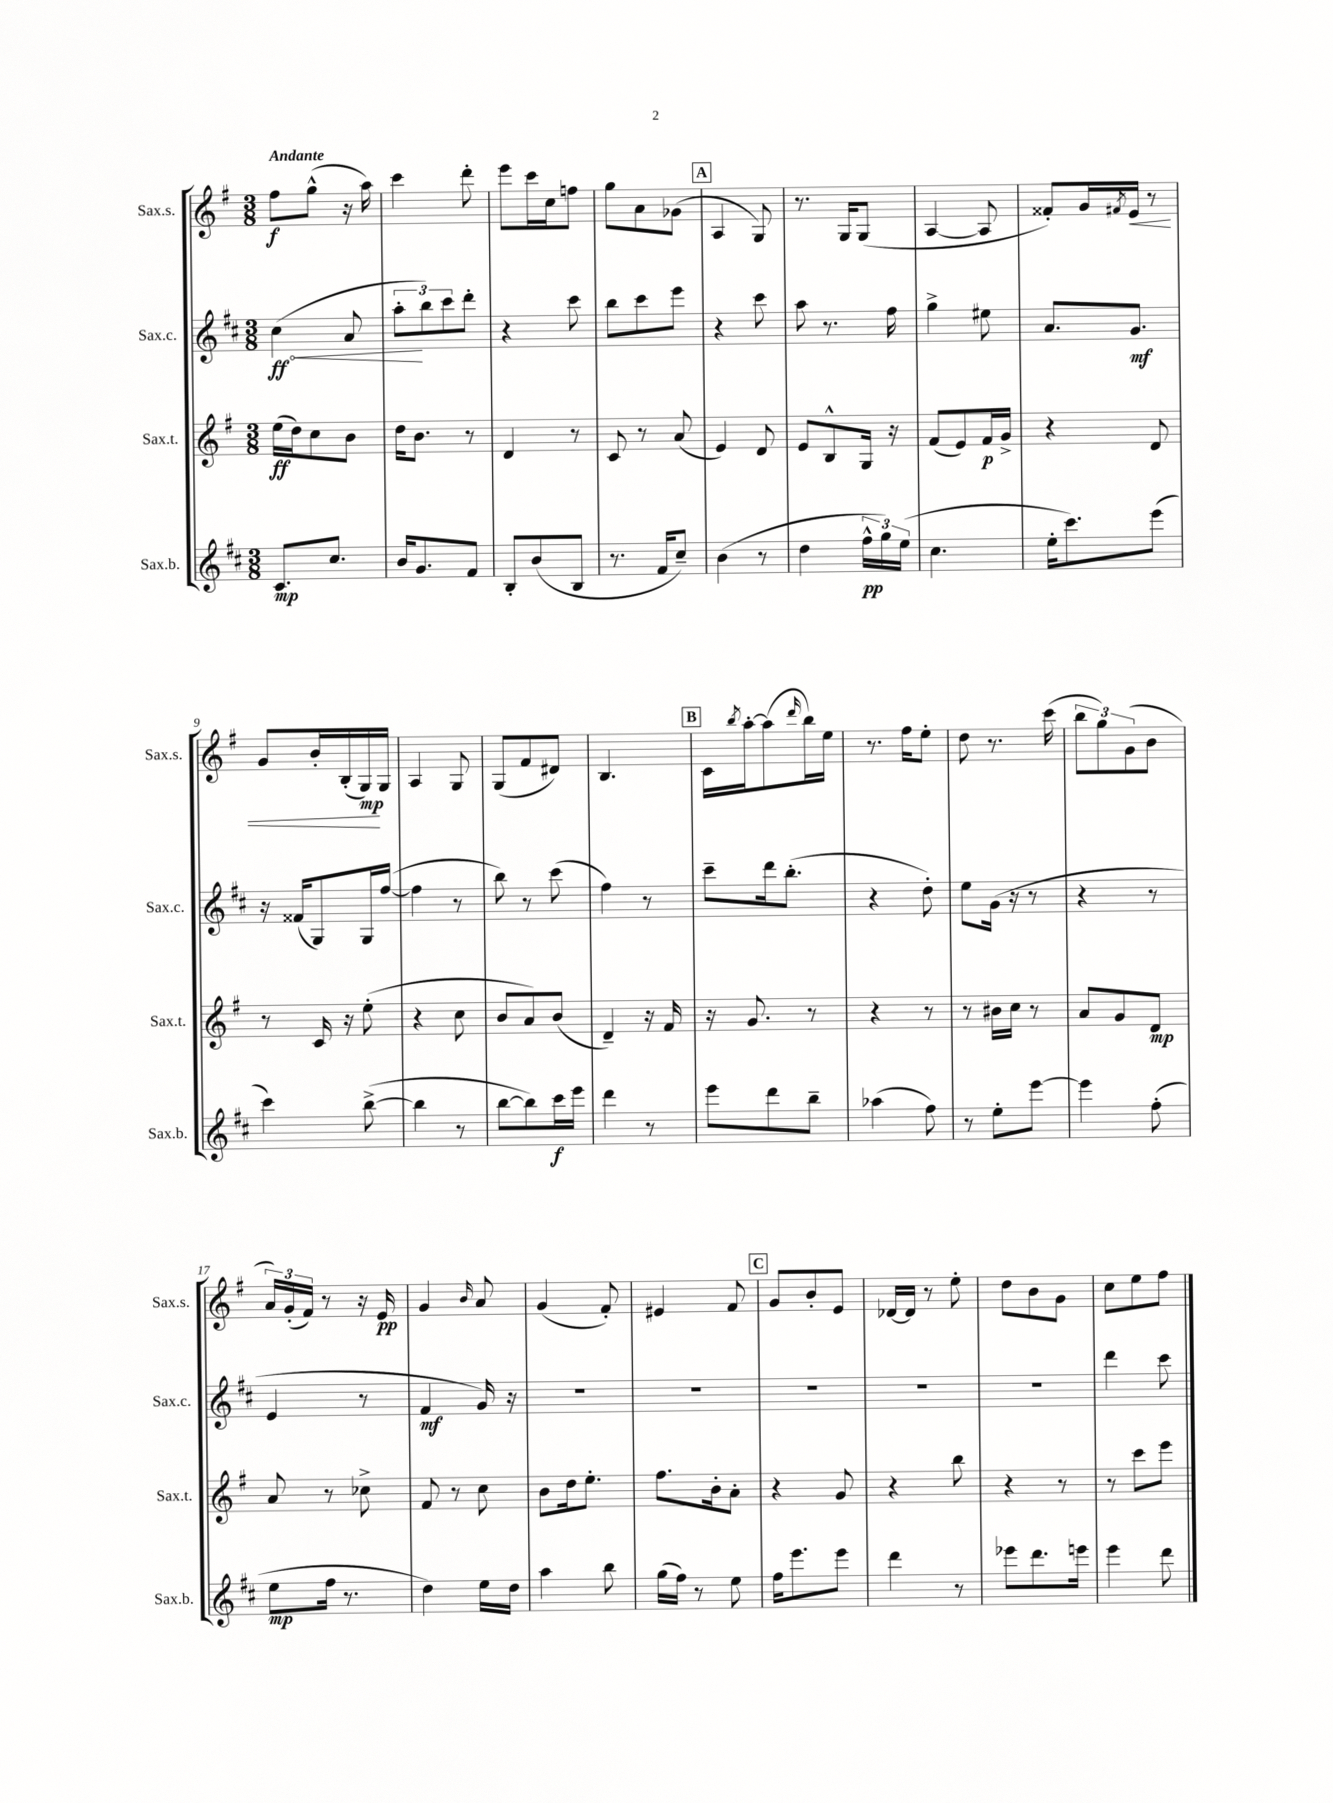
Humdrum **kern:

**kern	**kern	**kern	**kern
*staff4	*staff3	*staff2	*staff1
*clefG2	*clefG2	*clefG2	*clefG2
*k[f#c#]	*k[f#]	*k[f#c#]	*k[f#]
*M3/8	*M3/8	*M3/8	*M3/8
8.c#	(16ee	(4cc#	8ff#
.	16dd)	.	.
.	8cc	.	(8gg^^
8.cc#	.	.	.
.	8b	8a	16r
.	.	.	16aa)
=	=	=	=
16b	16dd	12aa'	4ccc
8.g	8.b	.	.
.	.	12bb)	.
.	.	12ccc#	.
8f#	8r	8ddd'	8ddd'
=	=	=	=
8B'	4d	4r	8eee
(8b	.	.	16ccc
.	.	.	16cc
8B	8r	8ccc#	8ff
=	=	=	=
8.r	8c	8bb	8gg
.	8r	8ccc#	8a
16f#	.	.	.
8cc#~)	(8a	8eee	(8g-
=	=	=	=
(4b	4e)	4r	4A
8r	8d	8ccc#	8G)
=	=	=	=
4dd	8e	8aa	8.r
.	8B^^	8.r	.
.	.	.	16G
24ff#^^	16G	.	(8G
24gg)	.	.	.
.	16r	16ff#	.
(24ee	.	.	.
=	=	=	=
4.cc#	(8f#	4gg^	[4A
.	8e)	.	.
.	16f#	8ee#	8A]
.	16g^	.	.
=	=	=	=
16ee'	4r	8.a	8f##')
8.ccc#)	.	.	.
.	.	.	16g
.	.	.	8qf#
.	.	8.g	16e
(8eee	8d	.	8r
=	=	=	=
4ccc#)	8r	16r	8g
.	.	(16f##	.
.	16c	8G)	16b'
.	16r	.	(16B'
([8bb^	(8ee'	16G	16G)
.	.	([16ff#	16G
=	=	=	=
4bb]	4r	4ff#]	4A
8r	8cc	8r	8G
=	=	=	=
[8bb	8b	8bb)	(8G
8bb])	8a)	8r	8f#
16ccc#	(8b	(8ccc#	8d#)
16eee	.	.	.
=	=	=	=
4ddd	4d~)	4ff#)	4.B
8r	16r	8r	.
.	16f#	.	.
=	=	=	=
8eee	16r	8ccc#~	16c
.	.	.	8qbb
.	8.g	.	[16aa'
8ddd	.	16ddd	(8aa]
.	.	(8.bb'	.
.	.	.	16qqddd
8bb~	8r	.	16bb)
.	.	.	16ee
=	=	=	=
(4aa-	4r	4r	8.r
.	.	.	16ff#
8ff#)	8r	8dd')	8ee'
=	=	=	=
8r	8r	8ee	8dd
8ee'	16b#	(16g	8.r
.	16cc	16r	.
[8eee	8r	8r	.
.	.	.	(16ccc
=	=	=	=
4eee]	8a	4r	12bb
.	.	.	12gg)
.	8g	.	.
.	.	.	(12g
(8ff#'	8d	8r	8b
=	=	=	=
8ee	8a	4e	24a)
.	.	.	(24g'
.	.	.	24f#)
16ff#	8r	.	8r
8.r	.	.	.
.	8cc-^	8r	16r
.	.	.	16e
=	=	=	=
4dd)	8f#	4f#	4g
.	8r	.	.
.	.	.	16qqb
16ee	8cc	16g)	8a
16dd	.	16r	.
=	=	=	=
4aa	8b	4.r	(4g
.	16dd	.	.
.	8.ee'	.	.
8bb	.	.	8f#')
=	=	=	=
(16gg	8.ff#	4.r	4e#
16ff#)	.	.	.
8r	.	.	.
.	16b'	.	.
8ee	8a'	.	8f#
=	=	=	=
16ff#	4r	4.r	8g
8.eee	.	.	.
.	.	.	8b'
8eee	8g	.	8e
=	=	=	=
4ddd	4r	4.r	[16d-
.	.	.	16d-]
.	.	.	8r
8r	8bb	.	8ee'
=	=	=	=
8eee-	4r	4.r	8dd
8.ddd	.	.	8b
.	8r	.	8g
16eee	.	.	.
=	=	=	=
4eee	8r	4ddd	8cc
.	8ccc	.	8ee
8ddd	8eee	8ccc#	8ff#
==	==	==	==
*-	*-	*-	*-
